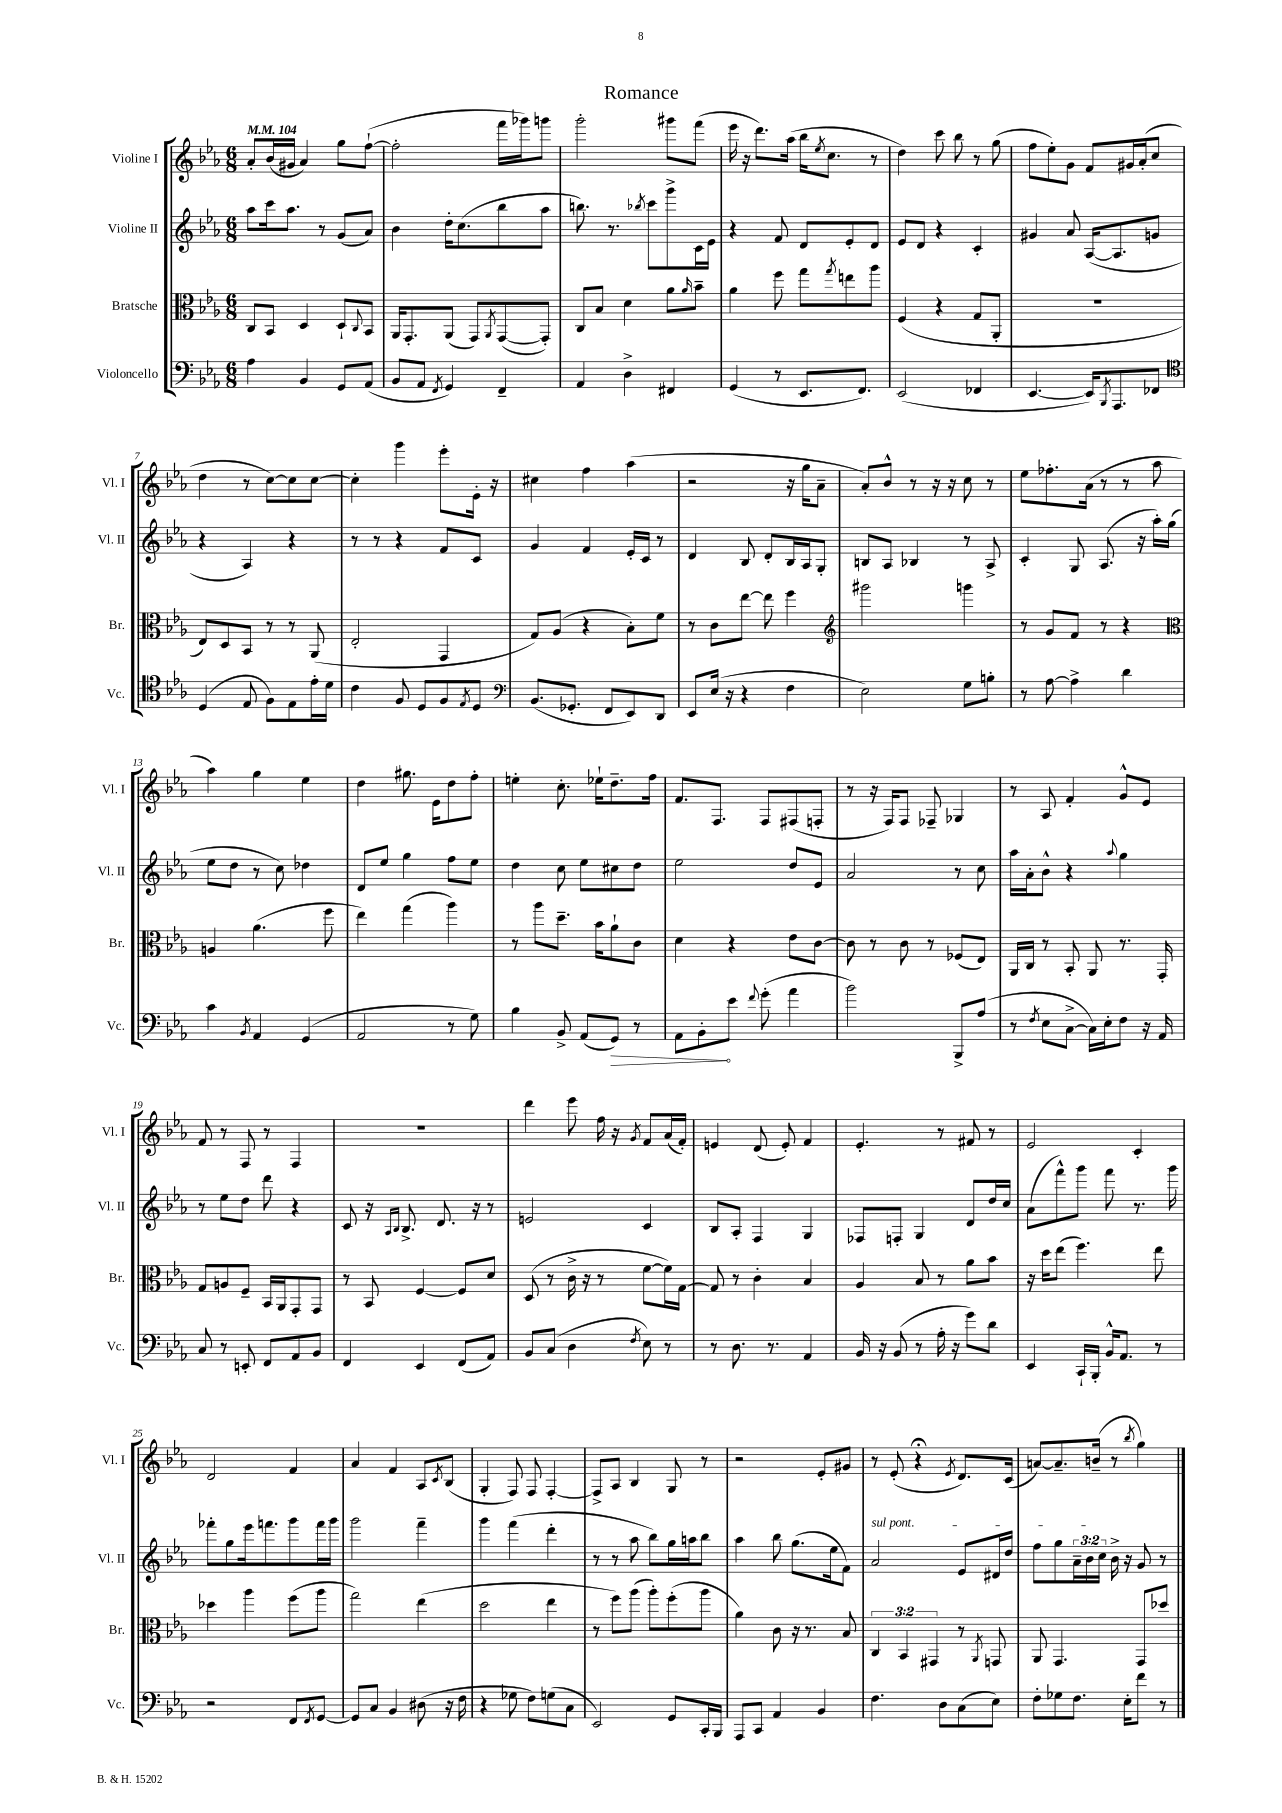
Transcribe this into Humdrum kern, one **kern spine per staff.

**kern	**kern	**kern	**kern
*staff4	*staff3	*staff2	*staff1
*clefF4	*clefC3	*clefG2	*clefG2
*k[b-e-a-]	*k[b-e-a-]	*k[b-e-a-]	*k[b-e-a-]
*M6/8	*M6/8	*M6/8	*M6/8
*MM104	*MM104	*MM104	*MM104
4A-\	8C/L	8aa-\L	8a-'/L
.	8BB-/J	16ccc\k	(16b-/L
.	.	8.aa-\J	16g#/JJ
4BB-/	4D/	.	4a-/)
.	.	8r	.
8GG/L	8D`/L	(8g/L	8gg\L
.	8qqC/	.	.
(8AA-/J	8BB-/J	8a-/J)	([8ff`\J
=	=	=	=
8BB-/L	16AA-/LK	4b-\	2ff'\]
.	8.GG'/	.	.
8AA-/J	.	.	.
8qFF/	.	.	.
4GG/)	(8AA-/J	16dd'\LK	.
.	.	(8.cc\	.
.	8GG/L)	.	.
.	8qAA-/	.	.
4FF~/	([8GG/	8bb-\	16fff\LL
.	.	.	16ggg-\J)
.	8GG'/]J)	8aa-\J	8ggg\J
=	=	=	=
4AA-/	8C/L	8.bb\)	2ggg'\
.	8B-/J	.	.
.	.	8.r	.
4D^\	4d\	.	.
.	.	8qbb-/	.
.	.	8ccc\L	.
4FF#/	8a-\L	8ggg^\	8ggg#\L
.	16qqa-/	.	.
.	8b-~\J	16c\L	(8fff\J
.	.	16e-\JJ	.
=	=	=	=
(4GG/	4a-\	4r	16eee-\
.	.	.	16r
.	.	.	8.ddd\L)
8r	8ff\	8f/	.
.	.	.	(16aa-\Jk
8.EE-/L	8gg\L	8d/L	16bb-\LK
.	.	.	8qee-/
.	.	.	8.cc\J
.	8qgg/	.	.
.	8ee\	8e-'/	.
8.FF/J)	.	.	.
.	8aa-\J	8d/J	8r
=	=	=	=
(2EE-/	(4F/	8e-/L	4dd\)
.	.	8d/J	.
.	4r	4r	8ccc\
.	.	.	8bb-\
4FF-/	8G/L	4c'/	8r
.	8AA-'/J	.	(8gg\
=	=	=	=
[4.EE-/	2.r	4g#/	8ff\L
.	.	.	8ee-'\)
.	.	8a-/	8g\J
16EE-/]LK)	.	([16A-/LK	8f/L
8qBBB-/	.	.	.
8.AAA-/	.	8.A-/]	.
.	.	.	16g#/L
.	.	.	(16a-'/J
8FF-/J	.	8g/J	8cc/J
=	=	=	=
*clefC4	*	*	*
(4D/	8E-/L)	4r	4dd\
.	8D/	.	.
8E-/	8BB-/J	4A-/)	8r
8F\L)	8r	.	[8cc\L)
8E-\	8r	4r	8cc\]
16e-'\L	(8AA-/	.	[8cc\J
16d\JJ	.	.	.
=	=	=	=
4c\	2E-'/	8r	4cc'\]
.	.	8r	.
8F/	.	4r	4ggg\
8D/L	.	.	.
8F/	4GG/	8f/L	8eee-'\L
8qE-/	.	.	.
8D/J	.	8c/J	16e-'\Jk
.	.	.	16r
=	=	=	=
*clefF4	*	*	*
(8.BB-/L	8G/L)	4g/	4cc#\
.	(8A-/J	.	.
8.GG-'/J	.	.	.
.	4r	4f/	4ff\
8FF/L	.	.	.
8EE-/)	8B-'\L)	16e-'/LL	(4aa-\
.	.	16c/JJ	.
8DD/J	8f\J	8r	.
=	=	=	=
8EE-/L	8r	4d/	2r
(16E-/Jk	8c\L	.	.
16r	.	.	.
4r	[8ee-\J	8B-/	.
.	8ee-\]	8d'/L	.
4F\	4ff\	16B-/L	16r
.	.	16A-/J	16gg\LK
.	.	8G'/J	8a-~\J
=	=	=	=
*	*clefG2	*	*
2E-\)	2ggg#\	8B/L	8a-'/L)
.	.	8A-/J	8b-^^/J
.	.	4B-/	8r
.	.	.	16r
.	.	.	16r
8G\L	4ggg\	8r	8cc\
8B'\J	.	8A-^/	8r
=	=	=	=
8r	8r	4c'/	8ee-\L
[8A-\	8g/L	.	8.ff-'\
4A-^\]	8f/J	8G/	.
.	.	.	(16a-\Jk
.	8r	(8.A-/	8r
4d\	4r	.	8r
.	.	16r	.
.	.	16aa-'\LL)	8aa-\
.	.	(16gg\JJ	.
=	=	=	=
*	*clefC3	*	*
4c\	4A/	8ee-\L	4aa-\)
.	.	8dd\J	.
8qBB-/	.	.	.
4AA-/	(4.a-\	8r	4gg\
.	.	8cc\)	.
(4GG/	.	4dd-\	4ee-\
.	8ff\	.	.
=	=	=	=
2AA-/	4ee-\)	8d/L	4dd\
.	.	8ee-/J	.
.	(4gg\	4gg\	8.gg#\
.	.	.	16e-\LK
8r	4aa-\)	8ff\L	8dd\
8G\)	.	8ee-\J	8ff'\J
=	=	=	=
4B-\	8r	4dd\	4ee'\
.	8aa-\L	.	.
8BB-^/	8.dd~\J	8cc\	8.cc'\
(8AA-/L	.	8ee-\L	.
.	16b-\LK	.	16ee-`\LK
8GG/J)	8a-`\	8cc#\	8.dd~\
8r	8c\J	8dd\J	.
.	.	.	16ff\Jk
=	=	=	=
8AA-\L	4d\	2ee-\	8.f/L
8BB-'\	.	.	.
.	.	.	8.F/J
8e-\J	4r	.	.
8qqf/	.	.	.
(8g'\	.	.	8F/L
4a-\	8e-\L	8dd/L	(8F#/
.	[8c\J	8e-/J	8F'/J
=	=	=	=
2b-\)	8c\]	2a-/	8r
.	8r	.	16r
.	.	.	16F/LK)
.	8c\	.	8F/J
.	8r	.	8F-~/
8BBB-^/L	(8F-/L	8r	4G-/
(8A-/J	8E-/J)	8cc\	.
=	=	=	=
8r	16AA-/LL	16aa-\LL	8r
.	16C/JJ	16a-'\J	.
8qF/	.	.	.
8E-\L	8r	8b-^^\J	8A-/
[8C^\J	8BB-'/	4r	4f'/
16C\]LL)	8AA-/	.	.
16E-'\J	.	.	.
.	.	8qqaa-/	.
8F\J	8.r	4gg\	8g^^/L
16r	.	.	8e-/J
16AA-/	16GG'/	.	.
=	=	=	=
8C/	8G/L	8r	8f/
8r	8A/	8ee-\L	8r
8EE'/	8F~/J	8dd\J	8F/
8FF/L	16BB-/LL	8ddd\	8r
.	16AA-/J	.	.
8AA-/	8GG'/	4r	4F/
8BB-/J	8GG/J	.	.
=	=	=	=
4FF/	8r	8c/	2.r
.	8BB-/	16r	.
.	.	16qqA-/LL	.
.	.	16qqB-/JJ	.
.	.	8.B-^/	.
4EE-/	[4F/	.	.
.	.	8.d/	.
(8FF/L	8F/]L	.	.
.	.	16r	.
8AA-/J)	8d/J	8r	.
=	=	=	=
8BB-/L	(8D/	2e/	4ddd\
(8C/J	8r	.	.
4D\	16c^\	.	8eee-\
.	16r	.	.
.	8r	.	16ff\
.	.	.	16r
8qF/	.	.	8qg/
8E-\)	[8f\L	4c/	8f/L
8r	16f\]L)	.	(16a-/L
.	[16G\JJ	.	16f'/JJ)
=	=	=	=
8r	8G/]	8B-/L	4e/
8.D\	8r	8A-'/J	.
.	4c'\	4F/	(8d/
8.r	.	.	.
.	.	.	8e'/)
4AA-/	4B-/	4G/	4f/
=	=	=	=
16BB-/	4A-/	8F-/L	4.e-'/
16r	.	.	.
(8BB-/	.	8F'/J	.
8r	8B-/	4G/	.
16A-'\	8r	.	8r
16r	.	.	.
8g\L)	8a-\L	8d/L	8f#/
8d\J	8b-\J	16dd/L	8r
.	.	16cc/JJ	.
=	=	=	=
4EE-/	16r	(8a-\L	2e-/
.	16dd\LK	.	.
.	(8ee-\J	8fff^^\)	.
16CC`/LL	4.ff\)	8ggg\J	.
16BBB-'/JJ	.	.	.
16BB-^^/LK	.	8fff\	.
8.AA-/J	.	.	.
.	.	8.r	4c'/
8r	8ee-\	.	.
.	.	16ggg\	.
=	=	=	=
2r	4dd-\	8fff-'\L	2d/
.	.	8gg\	.
.	4aa-\	16eee-\k	.
.	.	8.fff\	.
8FF/L	(8ff\L	8ggg\	4f/
8qFF/	.	.	.
[8GG/J	8aa-\J	16fff\L	.
.	.	16ggg\JJ	.
=	=	=	=
8GG/]L	2gg\)	2ggg\	4a-/
8C/J	.	.	.
4BB-/	.	.	4f/
(8D#\	(4ee-\	4fff~\	8A-/L
.	.	.	8qc/
16r	.	.	(8B-/J
16F\	.	.	.
=	=	=	=
4r	2dd\	4ggg\	4G'/
8G-\	.	(4fff\	8F/)
8F\L)	.	.	8F/
(8G\	4ee-\	4ddd'\	[4F'/
8C\J	.	.	.
=	=	=	=
2EE-/)	8r	8r	8F^/]L
.	8ff\L)	8r	8A-/J
.	(8aa-\J	8aa-\	4B-/
.	8aa-'\L)	8bb-\L)	.
8GG/L	(8ff'\	16gg\L	8G/
.	.	16aa\J	.
16CC'/L	8aa-\J	8bb-\J	8r
16BBB-/JJ	.	.	.
=	=	=	=
8AAA-/L	4a-\)	4aa-\	2r
8CC/J	.	.	.
4AA-/	8c\	8bb-\	.
.	16r	(8.gg\L	.
.	8.r	.	.
4BB-/	.	.	8e-'/L
.	.	16ee-\k	.
.	8B-/	8f\J)	8g#/J
=	=	=	=
4.F\	6C/	2a-/	8r
.	.	.	(8e-'/
.	6BB-/	.	.
.	.	.	4r;
.	6GG#/	.	.
8D\L	.	.	.
.	.	.	8qe-/
(8C\	8r	8e-/L	8.d/L)
.	8qAA-/	.	.
8E-\J)	8GG/	16d#/L	.
.	.	16dd/JJ	(16c/Jk
=	=	=	=
8F'\L	8AA-/	8ff\L	[8a/L)
8G-\	4.GG/	8gg\	8.a~/]
8.F\J	.	24a-~\L	.
.	.	24b-\	.
.	.	.	(16b~/Jk
.	.	24cc\JJ	.
.	.	16b-^\	8r
16E-'\LK	.	16r	.
.	.	.	8qbb-/
8f\J	8GG/L	8g/	4gg\)
8r	8dd-/J	8r	.
==	==	==	==
*-	*-	*-	*-
